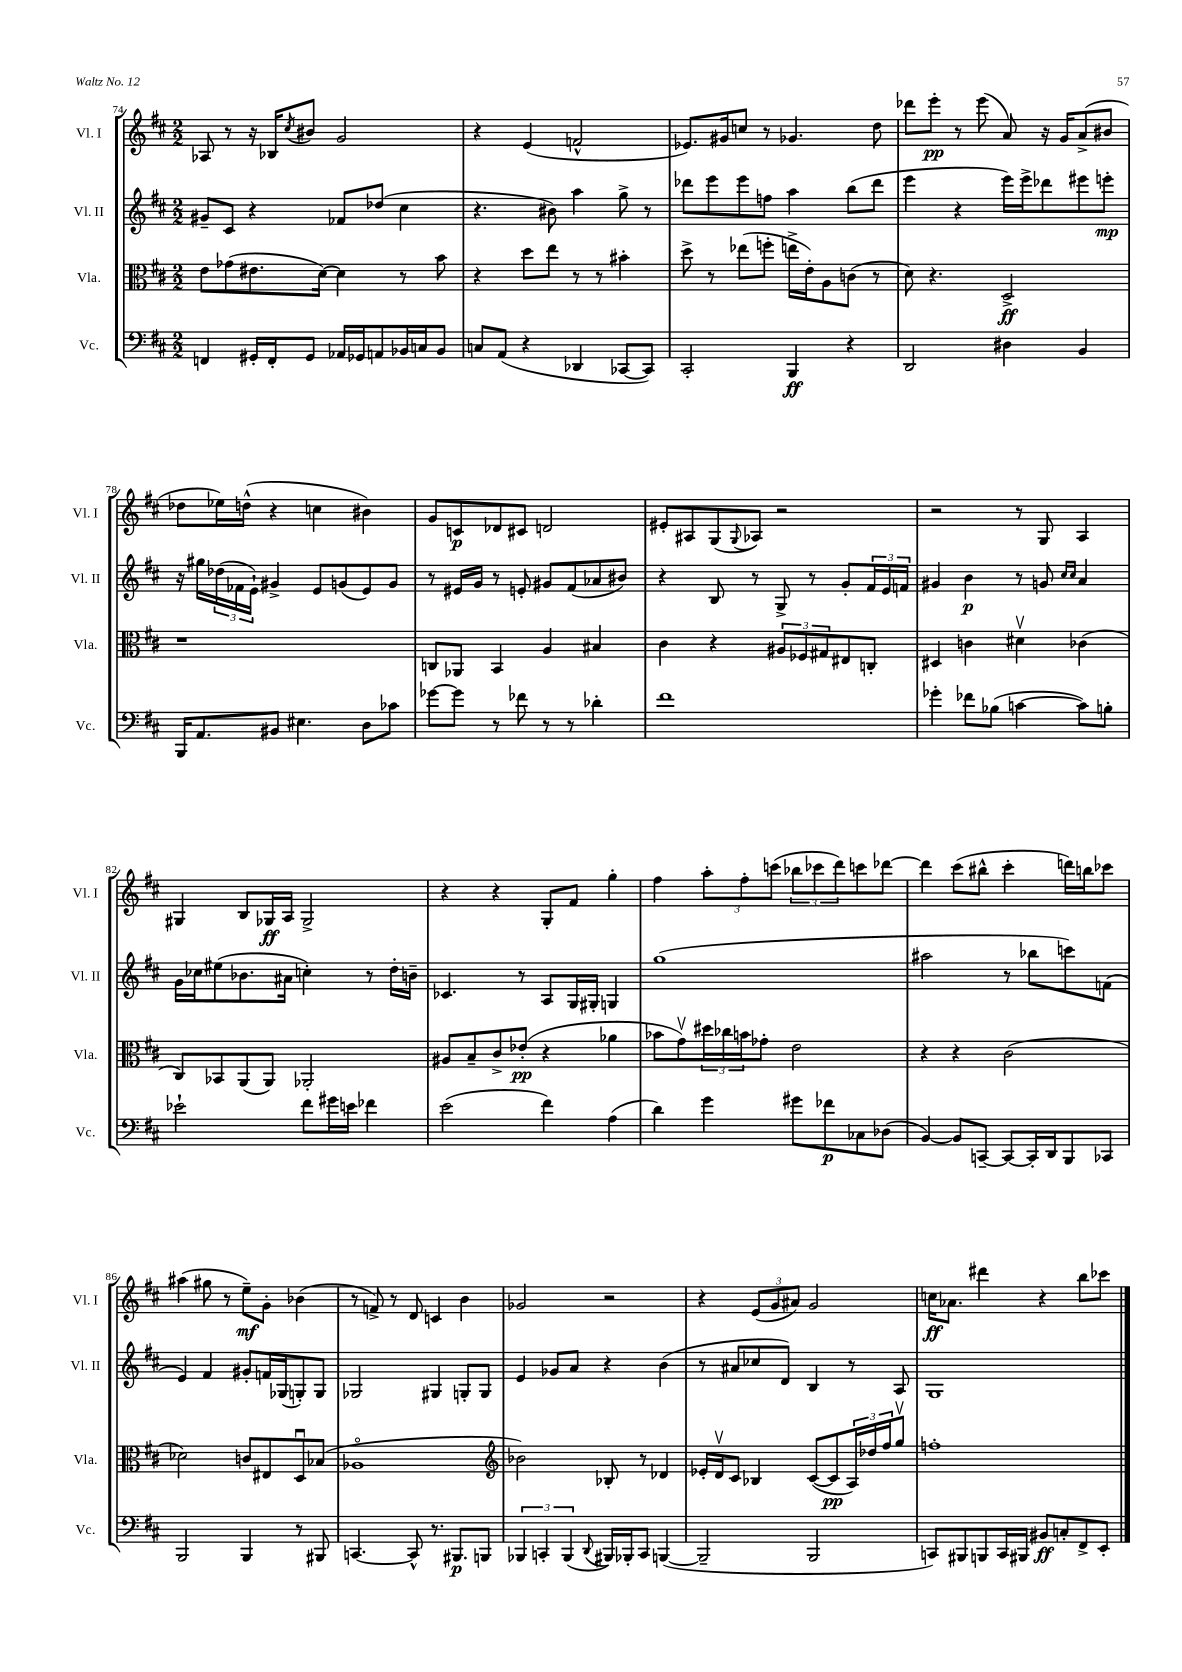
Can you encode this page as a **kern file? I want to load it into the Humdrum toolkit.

**kern	**kern	**kern	**kern
*staff4	*staff3	*staff2	*staff1
*clefF4	*clefC3	*clefG2	*clefG2
*k[f#c#]	*k[f#c#]	*k[f#c#]	*k[f#c#]
*M2/2	*M2/2	*M2/2	*M2/2
4FF/	8e\L	8g#~/L	8A-/
.	(8g-\	8c#/J	8r
16GG#'/LL	8.e#\	4r	16r
16FF'/J	.	.	16B-/LK
.	.	.	8qcc#/
8GG#/J	.	.	8b#/J
.	[16d\Jk)	.	.
16AA-/LL	4d\]	8f-/L	2g/
16GG-/J	.	.	.
8AA/	.	(8dd-/J	.
16BB-/L	8r	4cc#\	.
16C/J	.	.	.
8BB-/J	8b\	.	.
=	=	=	=
8C/L	4r	4.r	4r
(8AA/J	.	.	.
4r	8dd\L	.	(4e/
.	8ee\J	8b#\)	.
4DD-/	8r	4aa\	2f^^/
.	8r	.	.
[8CC-/L	4b#'\	8gg^\	.
8CC-/]J)	.	8r	.
=	=	=	=
2CC#'/	8dd^\	8ddd-\L	8.e-/L)
.	8r	8eee\	.
.	.	.	16g#/k
.	(8ee-\L	8eee\	8cc/J
.	8ff'\J	8ff\J	8r
4BBB/	16ee^\LL	4aa\	4.g-/
.	16e'\J)	.	.
.	8A\	.	.
4r	(8c\J	(8bb\L	.
.	8r	8ddd-\J	8dd\
=	=	=	=
2DD/	8d\)	4eee\	8ddd-\L
.	4.r	.	8eee'\J
.	.	4r	8r
.	.	.	(8eee\
4D#\	2D^/	16eee\LL)	8a/)
.	.	16eee^\J	.
.	.	8ddd-\	16r
.	.	.	16g/LK
4BB/	.	8eee#\	(8a^/
.	.	8eee'\J	8b#/J
=	=	=	=
16BBB/LK	1r	16r	8dd-\L
8.AA/	.	16gg#\LL	.
.	.	(24dd-\	16ee-\L)
.	.	24f-\	.
.	.	.	(16dd^^\JJ
.	.	24e`\JJ)	.
8BB#/J	.	4g#^/	4r
4.E#\	.	.	.
.	.	8e/L	4cc\
.	.	(8g/	.
8D\L	.	8e/)	4b#\)
8c-\J	.	8g/J	.
=	=	=	=
[8g-\L	8C/L	8r	8g/L
8g-\]J	8AA-/J	16e#/LL	8c/
.	.	16g/JJ	.
8r	4BB/	8r	8d-/
8f-\	.	8e'/	8c#/J
8r	4A/	8g#/L	2d/
8r	.	(8f#/	.
4d-'\	4B#/	8a-/	.
.	.	8b#/J)	.
=	=	=	=
1f#	4c#\	4r	8e#'/L
.	.	.	8A#/
.	4r	8B/	(8G/
.	.	.	8qqG/
.	.	8r	8A-/J)
.	12A#/L	8G^/	2r
.	12F-/	.	.
.	.	8r	.
.	12G#/	.	.
.	8E#/	8g'/L	.
.	8C'/J	24f#/L	.
.	.	24e/	.
.	.	24f/JJ	.
=	=	=	=
4g-'\	4D#/	4g#/	2r
8f-\L	4c\	4b\	.
(8B-\J	.	.	.
[4c\	4d#v\	8r	8r
.	.	8g/	8G/
.	.	16qqcc#/LL	.
.	.	16qqcc#/JJ	.
8c\]L)	(4c-\	4a/	4A/
8B'\J	.	.	.
=	=	=	=
2e-`\	8C#/L)	16g\LL	4G#/
.	.	16cc-\J	.
.	8BB-/	(8ee#\	.
.	(8AA/	8.b-\	8B/L
.	8AA/J)	.	16G-/L
.	.	16a#\Jk	16A/JJ
8f#\L	2AA-'/	4cc'\)	2G-^/
16g#\L	.	.	.
16e\JJ	.	.	.
4f-\	.	8r	.
.	.	16dd'\LL	.
.	.	16b~\JJ	.
=	=	=	=
(2e\	8A#/L	4.c-/	4r
.	8B~/	.	.
.	8c#^/	.	4r
.	(8e-'/J	8r	.
4f#\)	4r	8A/L	8G'/L
.	.	16G/L	8f#/J
.	.	16G#'/JJ	.
(4A\	4a-\	4G/	4gg'\
=	=	=	=
4d\)	8b-\L	(1gg	4ff#\
.	8gv\)	.	.
4g\	24dd#\L	.	12aa'\L
.	24cc-\	.	.
.	24b\J	.	12ff#'\
.	8g-'\J	.	.
.	.	.	(12ccc\J
8g#\L	2e\	.	12bb-\L
.	.	.	12ccc-\
8f-\	.	.	.
.	.	.	12ddd\)
8C-\	.	.	8ccc\
(8D-\J	.	.	[8ddd-\J
=	=	=	=
[4BB/)	4r	2aa#\	4ddd-\]
8BB/]L	4r	.	(8ccc#\L
[8CC~/J	.	.	8bb#^^\J
8CC/_L	(2c#\	8r	4ccc#'\
16CC'/]L	.	8bb-\L	.
16DD/J	.	.	.
8BBB/	.	8ccc\)	16ddd\LL)
.	.	.	16bb\J
8CC-/J	.	(8f\J	8ccc-\J
=	=	=	=
2BBB/	2d-\)	4e/)	(4aa#\
.	.	4f#/	8gg#\
.	.	.	8r
4BBB/	8c/L	8g#'/L	8ee~\L)
.	8E#/	16f/L	8g'\J
.	.	(16G-/J	.
8r	8Du/	8G'/)	(4b-\
8BBB#/	(8B-/J	8G/J	.
=	=	=	=
[4.CC/	1A-o	2G-/	8r
.	.	.	8f^/)
.	.	.	8r
8CC^^/]	.	.	8d/
8.r	.	4G#/	4c/
8.BBB#/L	.	.	.
.	.	8G'/L	4b\
8BBB/J	.	8G/J	.
=	=	=	=
*	*clefG2	*	*
6BBB-/	2b-\)	4e/	2g-/
6CC'/	.	.	.
.	.	8g-/L	.
(6BBB-/	.	.	.
.	.	8a/J	.
8qqDD/	.	.	.
16BBB#/LL)	8B-'/	4r	2r
16BBB-'/J	.	.	.
8CC/J	8r	.	.
([4BBB/	4d-/	(4b\	.
=	=	=	=
2BBB~/]	16e-'/LL	8r	4r
.	16dv/J	.	.
.	8c#/J	8a#/L	.
.	4B-/	8cc-/	(12e/L
.	.	.	12g/
.	.	8d/J)	.
.	.	.	12a#/J)
2BBB/	([8c#/L	4B/	2g/
.	8c#/]	.	.
.	24A/L)	8r	.
.	24dd-/	.	.
.	24ff#/J	.	.
.	8ggv/J	8A/	.
=	=	=	=
8CC/L)	1ff'	1G	16cc\LK
.	.	.	8.a-\J
8BBB#/	.	.	.
8BBB/	.	.	4ddd#\
16CC/L	.	.	.
16BBB#/JJ	.	.	.
8BB#/L	.	.	4r
8C'/	.	.	.
8FF#^/	.	.	8bb\L
8EE'/J	.	.	8ccc-\J
==	==	==	==
*-	*-	*-	*-
